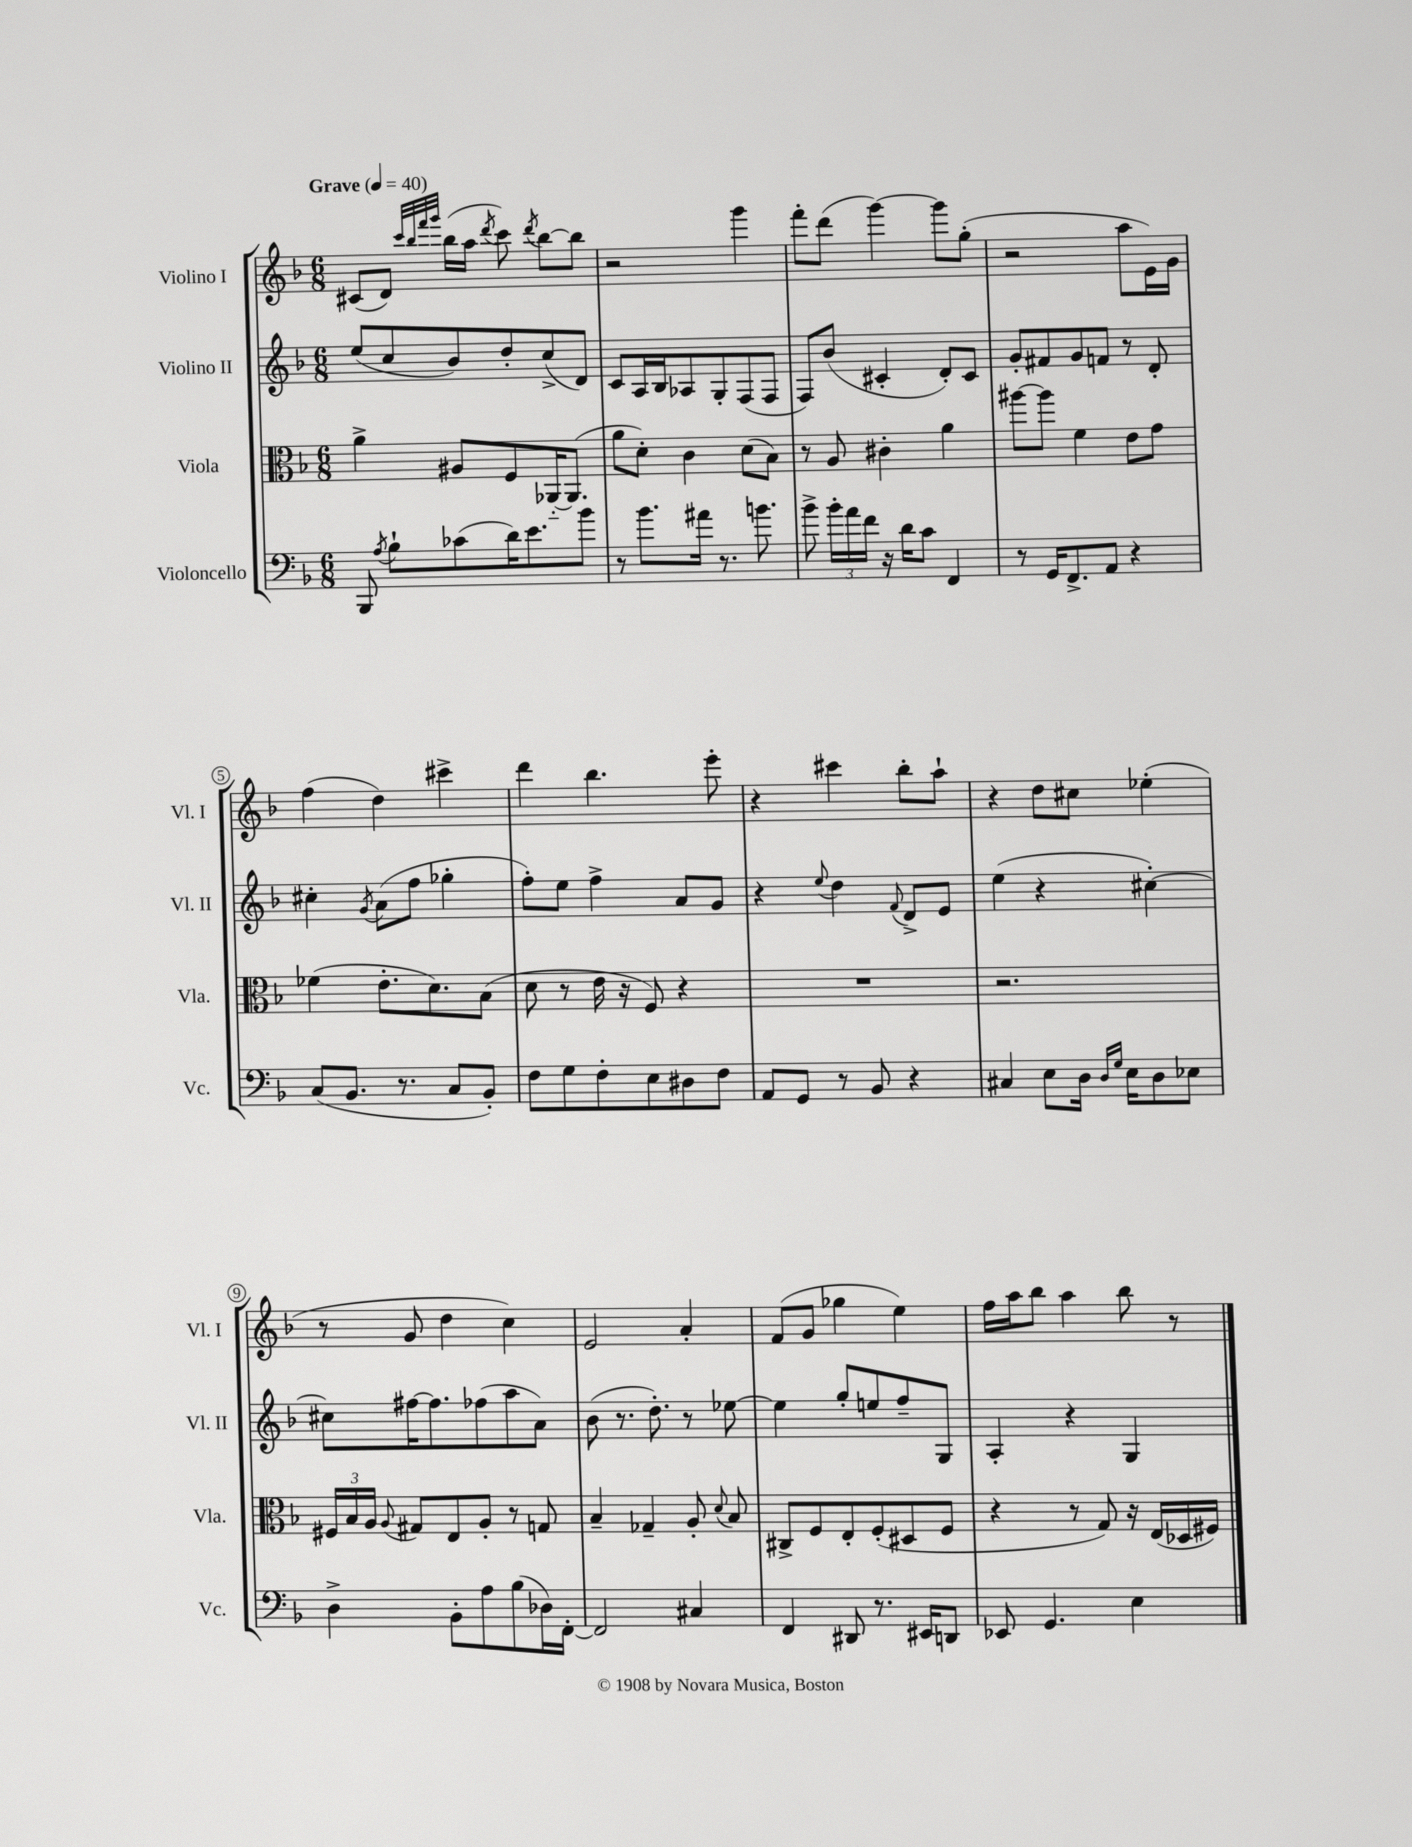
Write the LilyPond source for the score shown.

<<
\new StaffGroup <<
\new Staff = "s0" \with { instrumentName = "Violino I" shortInstrumentName = "Vl. I" } {
    \clef treble \key f \major \numericTimeSignature \time 6/8 \tempo "Grave" 4 = 40
    \autoBeamOff cis'8[( d'8]) \grace { c'''32[ bes''32 f'''32 g'''32] } bes''16[( a''16] \acciaccatura { d'''8 } c'''8) \acciaccatura { d'''8 } bes''8[~ bes''8] |
    r2 g'''4 |
    f'''8[-. d'''8]( g'''4~) g'''8[ g''8]-.( |
    r2 a''8[ e'16) g'16] |
    f''4( d''4) cis'''4-> |
    d'''4 bes''4. e'''8-. |
    r4 cis'''4 bes''8[-. a''8]-! |
    r4 d''8[ cis''8] ees''4-.( |
    r8 g'8 d''4 c''4) |
    e'2 a'4-. |
    f'8[( g'8] ges''4 e''4) |
    f''16[ a''16 bes''8] a''4 bes''8 r8 \bar "|." |
}
\new Staff = "s1" \with { instrumentName = "Violino II" shortInstrumentName = "Vl. II" } {
    \clef treble \key f \major \numericTimeSignature \time 6/8
    \autoBeamOff e''8[( c''8 bes'8) d''8-. c''8->( d'8]) |
    c'8[ a16 bes16 aes8 g8-. f8( f8] |
    f8[) bes'8]( cis'4-. d'8[-.) cis'8] |
    g'8[-. fis'8 g'8 f'8] r8 d'8-. |
    cis''4-. \acciaccatura { g'8 } a'8[( f''8] ges''4-. |
    f''8[-.) e''8] f''4-> a'8[ g'8] |
    r4 \appoggiatura { e''8 } d''4 \appoggiatura { f'8 } d'8[-> e'8] |
    e''4( r4 cis''4~-.) |
    cis''8[ fis''16~ fis''8. fes''8( a''8 a'8]) |
    bes'8( r8. d''8.-.) r8 ees''8~ |
    ees''4 g''8[-. e''8 f''8-- g8] |
    a4-. r4 g4 \bar "|." |
}
\new Staff = "s2" \with { instrumentName = "Viola" shortInstrumentName = "Vla." } {
    \clef alto \key f \major \numericTimeSignature \time 6/8
    \autoBeamOff a'4-> ais8[ f8 aes,16~-_ aes,8.]( |
    a'8[ d'8]-.) c'4 d'8[( bes8]) |
    r8 a8 cis'4-. a'4 |
    ais''8[~ ais''8] f'4 e'8[ g'8] |
    fes'4( e'8.[-. d'8.) bes8]( |
    d'8 r8 e'16 r16 f8) r4 |
    R2. |
    r2. |
    \tuplet 3/2 { fis16[ bes16 a16] } \appoggiatura { a8 } gis8[ e8 a8]-. r8 g8 |
    bes4-- ges4-- a8-. \appoggiatura { d'8 } bes8 |
    cis8[-> f8 e8-. f8-.( dis8 f8] |
    r4 r8 g8) r16 e16[( des16 fis16]) \bar "|." |
}
\new Staff = "s3" \with { instrumentName = "Violoncello" shortInstrumentName = "Vc." } {
    \clef bass \key f \major \numericTimeSignature \time 6/8
    \autoBeamOff bes,,8 \acciaccatura { a8 } bes8[-! ces'8( d'16) e'8. bes'8] |
    r8 bes'8.[ ais'16] r8. b'8. |
    bes'8-> \tuplet 3/2 { bes'16[-. a'16 f'16] } r16 d'16[ c'8] f,4 |
    r8 g,16[ f,8.-> a,8] r4 |
    c8[( bes,8.] r8. c8[ bes,8]-.) |
    f8[ g8 f8-. e8 dis8 f8] |
    a,8[ g,8] r8 bes,8 r4 |
    cis4 e8[ d16] \grace { d16[ g16] } e16[ d8 ees8] |
    d4-> bes,8[-. a8 bes8( des16) f,16]~-. |
    f,2 cis4 |
    f,4 dis,8 r8. eis,16[ d,8] |
    ees,8 g,4. e4 \bar "|." |
}
>>
>>
\layout { \context { \Score \override BarNumber.stencil = #(make-stencil-circler 0.1 0.3 ly:text-interface::print) } }
